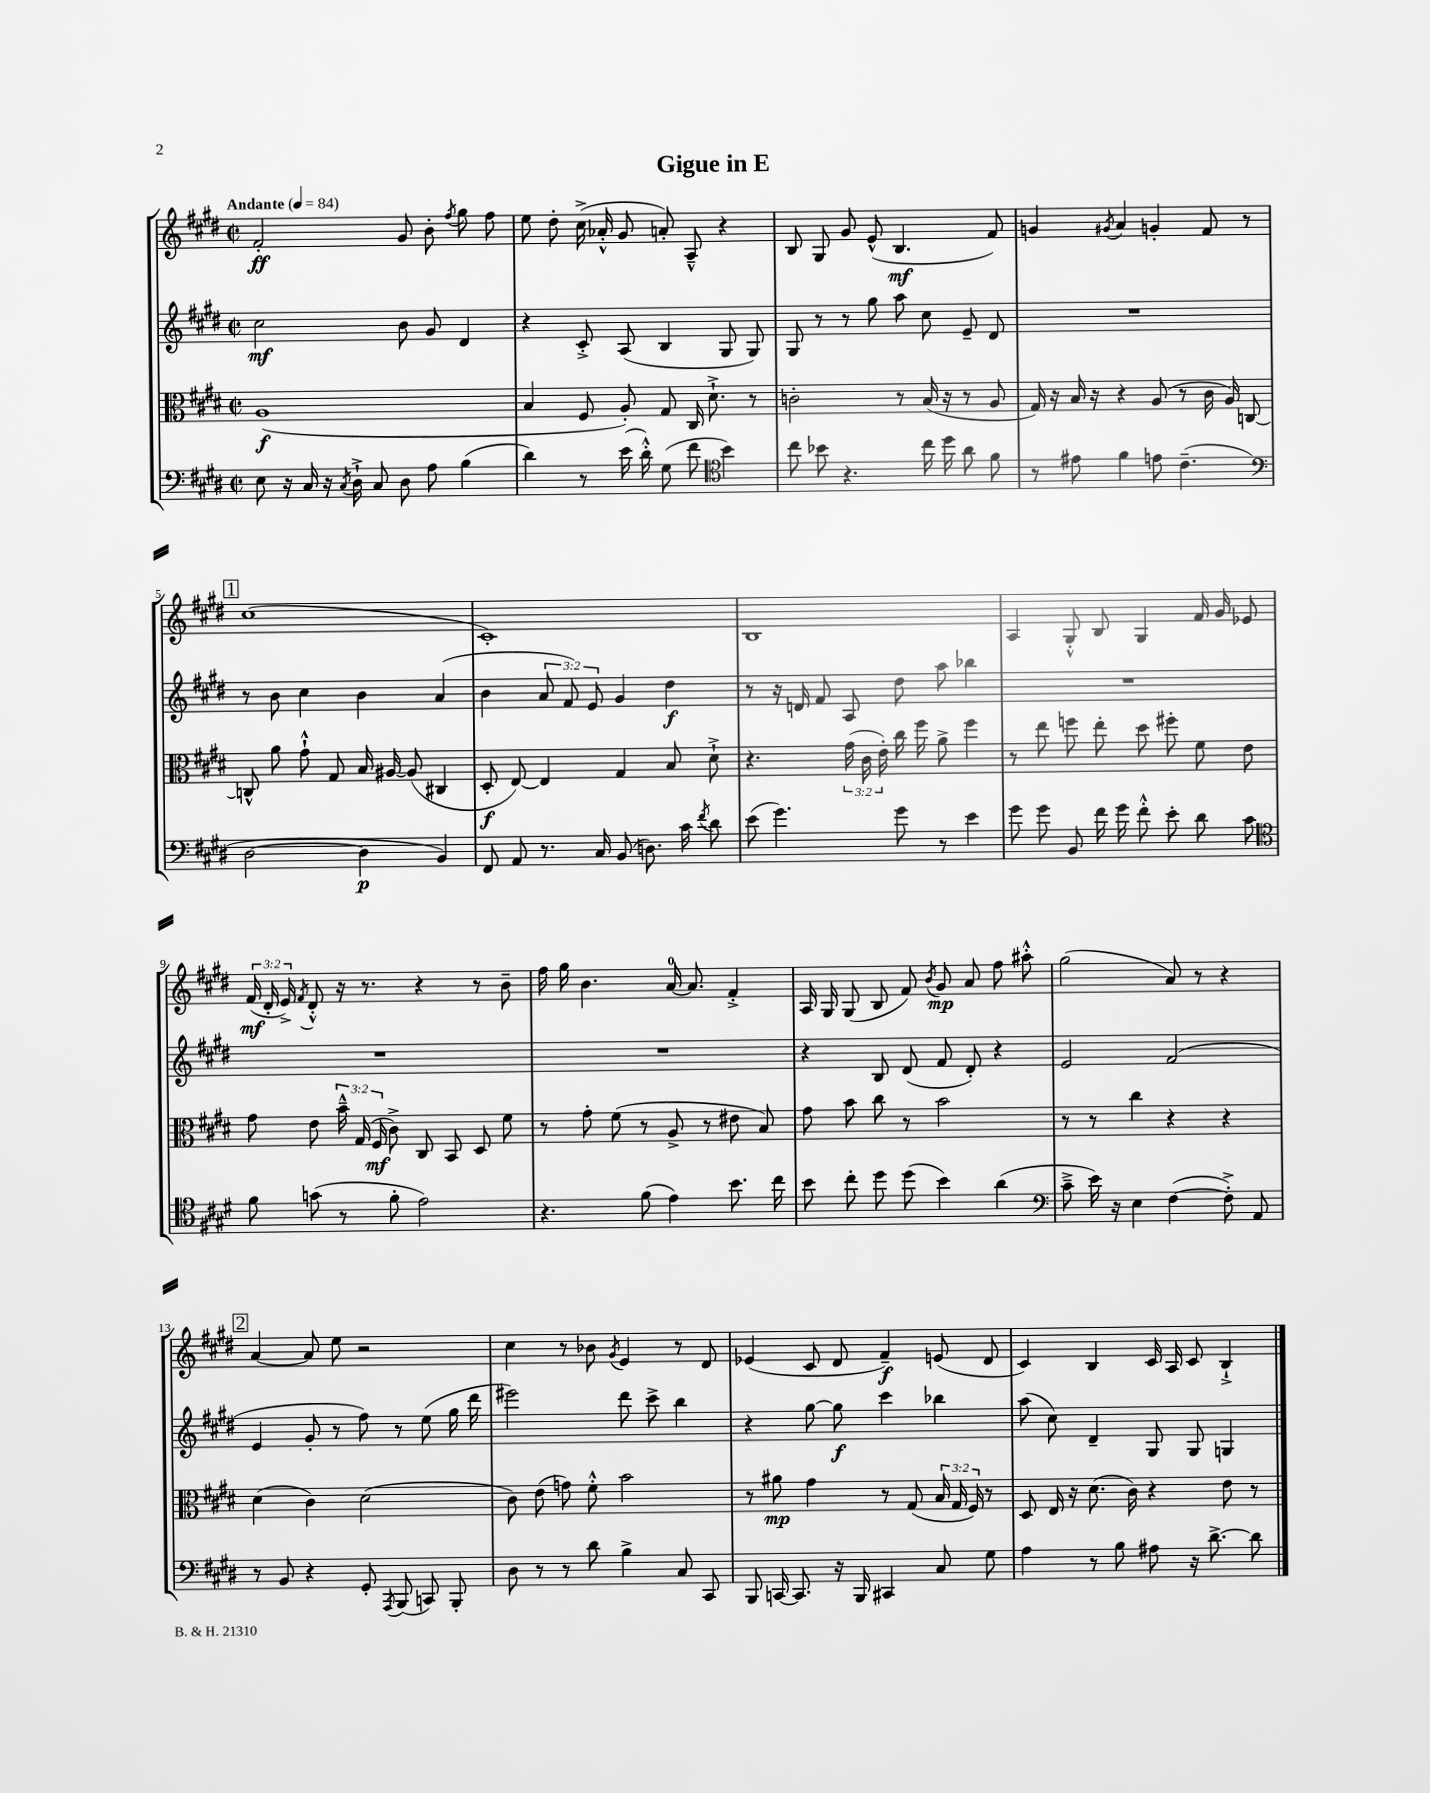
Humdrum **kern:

**kern	**dynam	**kern	**dynam	**kern	**dynam	**kern	**dynam
*part4	*part4	*part3	*part3	*part2	*part2	*part1	*part1
*staff4	*staff4	*staff3	*staff3	*staff2	*staff2	*staff1	*staff1
*clefF4	*	*clefC3	*	*clefG2	*	*clefG2	*
*k[f#c#g#d#]	*	*k[f#c#g#d#]	*	*k[f#c#g#d#]	*	*k[f#c#g#d#]	*
*M2/2	*	*M2/2	*	*M2/2	*	*M2/2	*
*met(c|)	*	*met(c|)	*	*met(c|)	*	*met(c|)	*
*MM84	*	*MM84	*	*MM84	*	*MM84	*
=1	=1	=1	=1	=1	=1	=1	=1
!	!	!	!	!	!	!LO:TX:a:B:t=Andante	!
8E\	.	(1A	f	2cc#\	mf	2f#'/	ff
16r	.	.	.	.	.	.	.
16C#/	.	.	.	.	.	.	.
16r	.	.	.	.	.	.	.
8qC#/	.	.	.	.	.	.	.
16D#`^\	.	.	.	.	.	.	.
8C#/	.	.	.	.	.	.	.
8D#\	.	.	.	8b\	.	8g#/	.
8A\	.	.	.	8g#/	.	8b'\	.
.	.	.	.	.	.	8qff#/	.
(4B\	.	.	.	4d#/	.	8gg#\	.
.	.	.	.	.	.	8ff#\	.
=2	=2	=2	=2	=2	=2	=2	=2
4d#\)	.	4B/	.	4r	.	8ee\	.
.	.	.	.	.	.	8dd#'\	.
8r	.	8F#/	.	8c#'^/	.	(16cc#^\	.
.	.	.	.	.	.	16a-X'^^/	.
(16e\	.	8A'/)	.	(8A/	.	8g#/	.
16d#'^^\)	.	.	.	.	.	.	.
(8G#\	.	8G#/	.	4B/	.	8an'/)	.
8f#\	.	16C#/	.	.	.	8A~^^/	.
.	.	8.d#`^\	.	.	.	.	.
*clefC4	*	*	*	*	*	*	*
4b\)	.	.	.	8G#/	.	4r	.
.	.	8r	.	8G#/)	.	.	.
=3	=3	=3	=3	=3	=3	=3	=3
8cc#\	.	2cn'\	.	8G#/	.	8B/	.
8b-X\	.	.	.	8r	.	8G#/	.
4.r	.	.	.	8r	.	8g#/	.
.	.	.	.	8gg#\	.	(8e^^/	.
.	.	8r	.	8aa\	.	4.B/	mf
16cc#\	.	(16B/	.	8cc#\	.	.	.
16dd#\	.	16r	.	.	.	.	.
8a\	.	8r	.	8e~/	.	.	.
8f#\	.	8A/	.	8d#/	.	8f#/)	.
=4	=4	=4	=4	=4	=4	=4	=4
8r	.	16G#/)	.	1r	.	4gn/	.
.	.	16r	.	.	.	.	.
8e#X\	.	16B/	.	.	.	.	.
.	.	16r	.	.	.	.	.
.	.	.	.	.	.	8qg#X/	.
4f#\	.	4r	.	.	.	4a/	.
8en\	.	(8A/	.	.	.	4gn'/	.
(4.c#~\	.	8r	.	.	.	.	.
.	.	16c#\	.	.	.	8f#/	.
.	.	16A/)	.	.	.	.	.
.	.	[8Cn/	.	.	.	8r	.
!!LO:LB:g=z
!!LO:REH:place=s1:t=1
=5	=5	=5	=5	=5	=5	=5	=5
*clefF4	*	*	*	*	*	*	*
[2D#\	.	8Cn^^/]	.	8r	.	(1cc#	.
.	.	8a\	.	8b\	.	.	.
.	.	8g#`^^\	.	4cc#\	.	.	.
.	.	8G#/	.	.	.	.	.
4D#\]	p	16B/	.	4b\	.	.	.
.	.	[16A#X/	.	.	.	.	.
.	.	(8A#/]	.	.	.	.	.
4BB/)	.	4C#X/	.	(4a/	.	.	.
=6	=6	=6	=6	=6	=6	=6	=6
8FF#/	.	8D#'/	f	4b\	.	1c#')	.
8AA/	.	[8E/)	.	.	.	.	.
8.r	.	4E/]	.	12a/	.	.	.
.	.	.	.	12f#/)	.	.	.
.	.	.	.	12e/	.	.	.
16C#/	.	.	.	.	.	.	.
(8BB/	.	4G#/	.	4g#/	.	.	.
8.Dn\)	.	.	.	.	.	.	.
.	.	8B/	.	4dd#\	f	.	.
16c#\	.	.	.	.	.	.	.
8qf#/	.	.	.	.	.	.	.
8d#\	.	8d#`^\	.	.	.	.	.
=7	=7	=7	=7	=7	=7	=7	=7
(8e\	.	4.r	.	8r	.	1B	.
4.g#\)	.	.	.	16r	.	.	.
.	.	.	.	16dn/	.	.	.
.	.	.	.	8f#/	.	.	.
.	.	(24g#\	.	8A/	.	.	.
.	.	24c#\	.	.	.	.	.
.	.	24e'\)	.	.	.	.	.
8g#\	.	16cc#\	.	8dd#\	.	.	.
.	.	16ff#\	.	.	.	.	.
8r	.	8a^\	.	8aa\	.	.	.
4e\	.	4ff#\	.	4bb-X\	.	.	.
=8	=8	=8	=8	=8	=8	=8	=8
8g#\	.	8r	.	1r	.	4A/	.
8g#\	.	8ee\	.	.	.	.	.
8BB/	.	8ffn\	.	.	.	8G#'^^/	.
16f#\	.	8ee'\	.	.	.	8B/	.
16g#\	.	.	.	.	.	.	.
8f#'^^\	.	8dd#\	.	.	.	4G#/	.
8e'\	.	8ff#X'\	.	.	.	.	.
8d#\	.	8f#\	.	.	.	16f#/	.
.	.	.	.	.	.	16g#/	.
8c#\	.	8e\	.	.	.	8e-X/	.
!!LO:LB:g=z
=9	=9	=9	=9	=9	=9	=9	=9
*clefC4	*	*	*	*	*	*	*
8f#\	.	8g#\	.	1r	.	(24f#/	mf
.	.	.	.	.	.	24d#'/	.
.	.	.	.	.	.	24e^/)	.
.	.	.	.	.	.	8qf#/	.
(8gn\	.	8e\	.	.	.	8d#'^^/	.
8r	.	24b~^^\	.	.	.	16r	.
.	.	(24G#/	.	.	.	.	.
.	.	.	.	.	.	8.r	.
.	.	24F#/	mf	.	.	.	.
8f#'\	.	8c#^\)	.	.	.	.	.
2e\)	.	8C#/	.	.	.	4r	.
.	.	8BB/	.	.	.	.	.
.	.	8D#/	.	.	.	8r	.
.	.	8f#\	.	.	.	8b~\	.
=10	=10	=10	=10	=10	=10	=10	=10
4.r	.	8r	.	1r	.	16ff#\	.
.	.	.	.	.	.	16gg#\	.
.	.	8g#'\	.	.	.	4.b\	.
.	.	(8f#\	.	.	.	.	.
(8f#\	.	8r	.	.	.	.	.
4e\)	.	8A^/	.	.	.	[16a/	.
.	.	.	.	.	.	8.a/]	.
.	.	8r	.	.	.	.	.
8.b\	.	8e#X\	.	.	.	4f#'^/	.
.	.	8B/)	.	.	.	.	.
16cc#\	.	.	.	.	.	.	.
=11	=11	=11	=11	=11	=11	=11	=11
8b\	.	8g#\	.	4r	.	16A/	.
.	.	.	.	.	.	16G#/	.
8cc#'\	.	8b\	.	.	.	(8G#/	.
8dd#\	.	8cc#\	.	8B/	.	8B/	.
(8dd#\	.	8r	.	(8d#/	.	8f#/)	.
.	.	.	.	.	.	8qb/	.
4b\)	.	2b\	.	8f#/	.	8g#/	mp
.	.	.	.	8d#'/)	.	8a/	.
(4a\	.	.	.	4r	.	8ff#\	.
.	.	.	.	.	.	8aa#X'^^\	.
=12	=12	=12	=12	=12	=12	=12	=12
*clefF4	*	*	*	*	*	*	*
8c#~^\	.	8r	.	2e/	.	(2gg#\	.
16e\)	.	8r	.	.	.	.	.
16r	.	.	.	.	.	.	.
4E\	.	4cc#\	.	.	.	.	.
([4F#\	.	4r	.	(2f#/	.	8a/)	.
.	.	.	.	.	.	8r	.
8F#'^\])	.	4r	.	.	.	4r	.
8AA/	.	.	.	.	.	.	.
!!LO:LB:g=z
!!LO:REH:place=s1:t=2
=13	=13	=13	=13	=13	=13	=13	=13
8r	.	(4d#\	.	4e/	.	[4a/	.
8BB/	.	.	.	.	.	.	.
4r	.	4c#\)	.	8g#'/	.	8a/]	.
.	.	.	.	8r	.	8ee\	.
8GG#'/	.	(2d#\	.	8ff#\)	.	2r	.
8qAAA/	.	.	.	.	.	.	.
(8BBB/	.	.	.	8r	.	.	.
8CCn/)	.	.	.	(8ee\	.	.	.
8BBB'/	.	.	.	16gg#\	.	.	.
.	.	.	.	16ddd#\	.	.	.
=14	=14	=14	=14	=14	=14	=14	=14
8D#\	.	8c#\)	.	2eee#X\)	.	4cc#\	.
8r	.	(8e\	.	.	.	.	.
8r	.	8gn\)	.	.	.	8r	.
8d#\	.	8f#'^^\	.	.	.	8b-X\	.
.	.	.	.	.	.	8qg#/	.
4B^\	.	2b\	.	8ddd#\	.	4e/	.
.	.	.	.	8ccc#^\	.	.	.
8C#/	.	.	.	4bb\	.	8r	.
8CC#/	.	.	.	.	.	8d#/	.
=15	=15	=15	=15	=15	=15	=15	=15
8BBB/	.	8r	.	4r	.	(4e-X/	.
[16CCn/	.	8a#X\	mp	.	.	.	.
8.CC/]	.	.	.	.	.	.	.
.	.	4g#\	.	[8gg#\	.	8c#/	.
16r	.	.	.	8gg#\]	f	8d#/	.
16BBB/	.	.	.	.	.	.	.
4CC#X/	.	8r	.	4ccc#\	.	4f#~/)	f
.	.	(8G#/	.	.	.	.	.
8C#/	.	24B/	.	4bb-X\	.	(8en/	.
.	.	24G#/	.	.	.	.	.
.	.	24F#/)	.	.	.	.	.
8G#\	.	8r	.	.	.	8d#/	.
=16	=16	=16	=16	=16	=16	=16	=16
4A\	.	8D#/	.	(8aa\	.	4c#/)	.
.	.	16E/	.	8cc#\)	.	.	.
.	.	16r	.	.	.	.	.
8r	.	(8.d#\	.	4d#~/	.	4B/	.
8B\	.	.	.	.	.	.	.
.	.	16c#\)	.	.	.	.	.
8A#X\	.	4r	.	8G#/	.	16c#/	.
.	.	.	.	.	.	16A/	.
16r	.	.	.	8G#/	.	8c#/	.
[8.d#^\	.	.	.	.	.	.	.
.	.	8e\	.	4Gn/	.	4B`^/	.
8d#\]	.	8r	.	.	.	.	.
==	==	==	==	==	==	==	==
*-	*-	*-	*-	*-	*-	*-	*-
